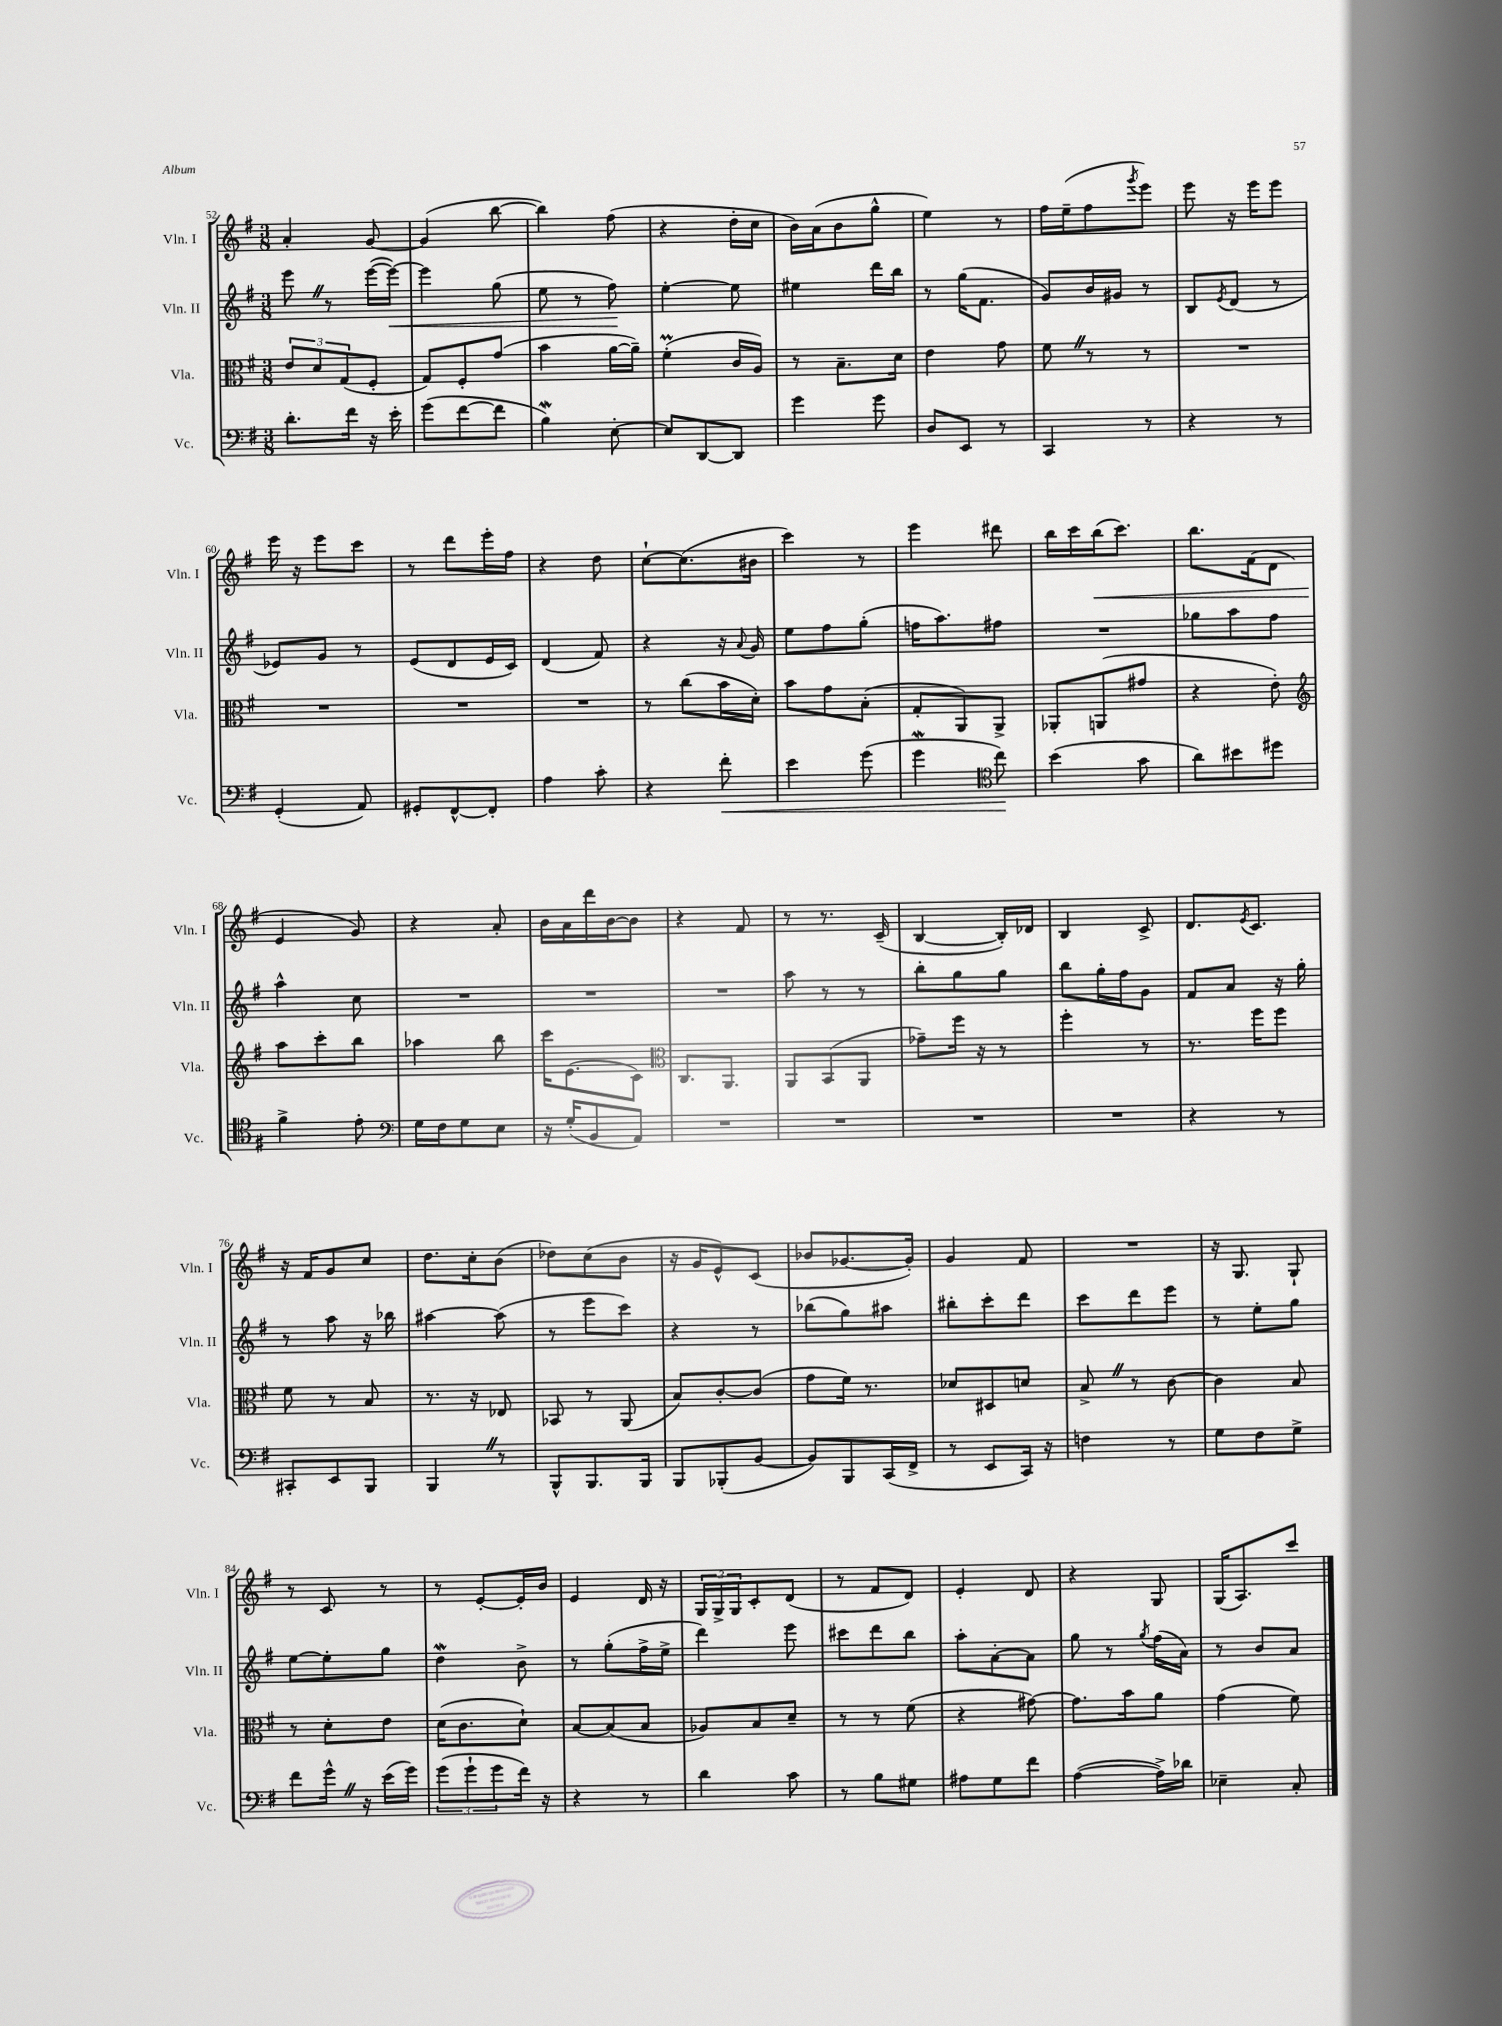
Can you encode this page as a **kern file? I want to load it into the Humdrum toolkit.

**kern	**kern	**kern	**kern
*staff4	*staff3	*staff2	*staff1
*clefF4	*clefC3	*clefG2	*clefG2
*k[f#]	*k[f#]	*k[f#]	*k[f#]
*M3/8	*M3/8	*M3/8	*M3/8
8.d'	12e	8eee	4a'
.	12d	.	.
.	.	8r	.
.	(12G	.	.
16f#	.	.	.
16r	8F#'	([16eee	[8g
16e'	.	16eee_)	.
=	=	=	=
(8g	8G)	4eee]	(4g]
[8f#	8F#'	.	.
8f#]	(8g	(8gg	[8bb
=	=	=	=
4B)	4b	8ee	4bb])
.	.	8r	.
[8E'	[16a	8ff#)	(8ff#
.	16a~])	.	.
=	=	=	=
8E]	(4f#'	[4ee'	4r
[8DD	.	.	.
8DD]	16c	8ee]	16dd'
.	16A)	.	16cc
=	=	=	=
4g	8r	4ee#	16b)
.	.	.	(16a
.	8.B~	.	8b
8g	.	16ddd	8gg^^
.	16d	16bb	.
=	=	=	=
8D	4e	8r	4ee)
8EE	.	(16gg	.
.	.	8.f#	.
8r	8g	.	8r
=	=	=	=
4CC	8f#	8g)	16ff#
.	.	.	(16ee~
.	8r	16b	8ff#
.	.	16g#	.
.	.	.	8qggg
8r	8r	8r	8eee)
=	=	=	=
4r	4.r	8B	8eee
.	.	8qe	.
.	.	(8d	16r
.	.	.	16eee
8r	.	8r	8eee
=	=	=	=
(4GG'	4.r	8e-)	16eee
.	.	.	16r
.	.	8g	8eee
8AA)	.	8r	8ccc
=	=	=	=
8GG#'	4.r	(8e	8r
[8FF#^^	.	8d	8ddd
8FF#']	.	16e	16eee'
.	.	16c)	16ff#
=	=	=	=
4A	4.r	(4d	4r
8c'	.	8f#)	8dd
=	=	=	=
4r	8r	4r	[8cc`
.	(8cc	.	(8.cc]
8f#'	16b	16r	.
.	.	8qqa	.
.	16d')	16g	16b#
=	=	=	=
4e	8b	8ee	4ccc)
.	8g	8ff#	.
(8g	(8B'	(8gg'	8r
=	=	=	=
4g	8G'	16ff	4eee
.	.	8.aa)	.
.	8AA)	.	.
*clefC4	*	*	*
8cc)	8AA^	8ff#	8ddd#
=	=	=	=
(4b	8AA-'	4.r	16bb
.	.	.	16ccc
.	(8AA	.	(16bb
.	.	.	8.ccc)
8g	8g#	.	.
=	=	=	=
8a)	4r	8gg-	8.bb
8b#	.	8aa	.
.	.	.	(16f#
8dd#	8e')	8ff#	8d
=	=	=	=
*	*clefG2	*	*
4f#^	8aa	4aa^^	4e
.	8ccc'	.	.
8e'	8bb	8cc	8g)
=	=	=	=
*clefF4	*	*	*
16G	4aa-	4.r	4r
16F#	.	.	.
8G	.	.	.
8E	8bb	.	8a'
=	=	=	=
16r	16ccc	4.r	16b
(16G'	(8.e	.	16a
8BB	.	.	16ddd
.	.	.	[16b
8AA)	8c)	.	8b]
=	=	=	=
*	*clefC3	*	*
4.r	8.C	4.r	4r
.	8.AA	.	.
.	.	.	8f#
=	=	=	=
4.r	8AA	8aa	8r
.	(8BB	8r	8.r
.	8AA	8r	.
.	.	.	(16c~
=	=	=	=
4.r	8g-~)	8bb'	[4B
.	16ff#	8gg	.
.	16r	.	.
.	8r	8gg	16B'])
.	.	.	16d-
=	=	=	=
4.r	4ff#'	8bb	4B
.	.	16gg'	.
.	.	16ff#	.
.	8r	8g	8c^
=	=	=	=
4r	8.r	8f#	8.d
.	.	8a	.
.	.	.	8qe
.	16ff#	.	8.c
8r	8ff#	16r	.
.	.	16gg'	.
=	=	=	=
8CC#'	8f#	8r	16r
.	.	.	16f#
8EE	8r	8aa	8g
8BBB	8B	16r	8cc
.	.	16bb-	.
=	=	=	=
4BBB	8.r	[4aa#	8.dd
.	16r	.	16cc'
8r	8E-	(8aa#]	(8b
=	=	=	=
8BBB^^	8BB-	8r	8dd-)
8.BBB	8r	8eee	(8cc
.	(8AA	8ccc)	8b
16BBB	.	.	.
=	=	=	=
8BBB	8B)	4r	16r
.	.	.	16g
(8BBB-'	[8c'	.	8e^^)
[8BB	(8c]	8r	(8c
=	=	=	=
8BB])	8g	(8bb-	8b-
8BBB	16f#)	8gg)	[8.g-
.	8.r	.	.
(16CC	.	8aa#	.
16FF#^	.	.	16g-'])
=	=	=	=
8r	8d-	8bb#'	4g
8EE	8D#	8ccc'	.
16CC)	8d	8ddd	8f#
16r	.	.	.
=	=	=	=
4F	8B^	8ccc	4.r
.	8r	8ddd	.
8r	[8c	8eee	.
=	=	=	=
8G	4c]	8r	16r
.	.	.	8.G
8F#	.	8ee'	.
8G^	8B	8gg	8G`
=	=	=	=
8f#	8r	[8ee	8r
16g^^	8d'	8ee']	8c
16r	.	.	.
(16e	8e	8gg	8r
16g)	.	.	.
=	=	=	=
(12g	(16d	4dd	8r
.	8.c	.	.
12g`	.	.	.
.	.	.	[8e'
12g	.	.	.
16f#)	8d`)	8b^	16e']
16r	.	.	16b
=	=	=	=
4r	[8B	8r	4e
.	(8B]	(8gg'	.
8r	8B	16ff#^	16d
.	.	16ee^	16r
=	=	=	=
4d	8A-)	4ddd)	24G
.	.	.	24G^
.	.	.	24G
.	8B	.	8c'
8c	8d~	8eee	(8d
=	=	=	=
8r	8r	8ccc#	8r
8B	8r	8ddd	8f#
8G#	(8f#	8bb	8d)
=	=	=	=
8A#	4r	8aa'	4e'
8G	.	[8a'	.
8f#	[8g#)	8a]	8d
=	=	=	=
([4A	8.g#]	8gg	4r
.	.	8r	.
.	16b	.	.
.	.	8qgg	.
16A^])	8a	(16ff#	8G
16d-	.	16a)	.
=	=	=	=
4E-~	(4g	8r	(16G
.	.	.	8.A)
.	.	8b	.
8C'	8f#)	8a	8ccc
==	==	==	==
*-	*-	*-	*-
